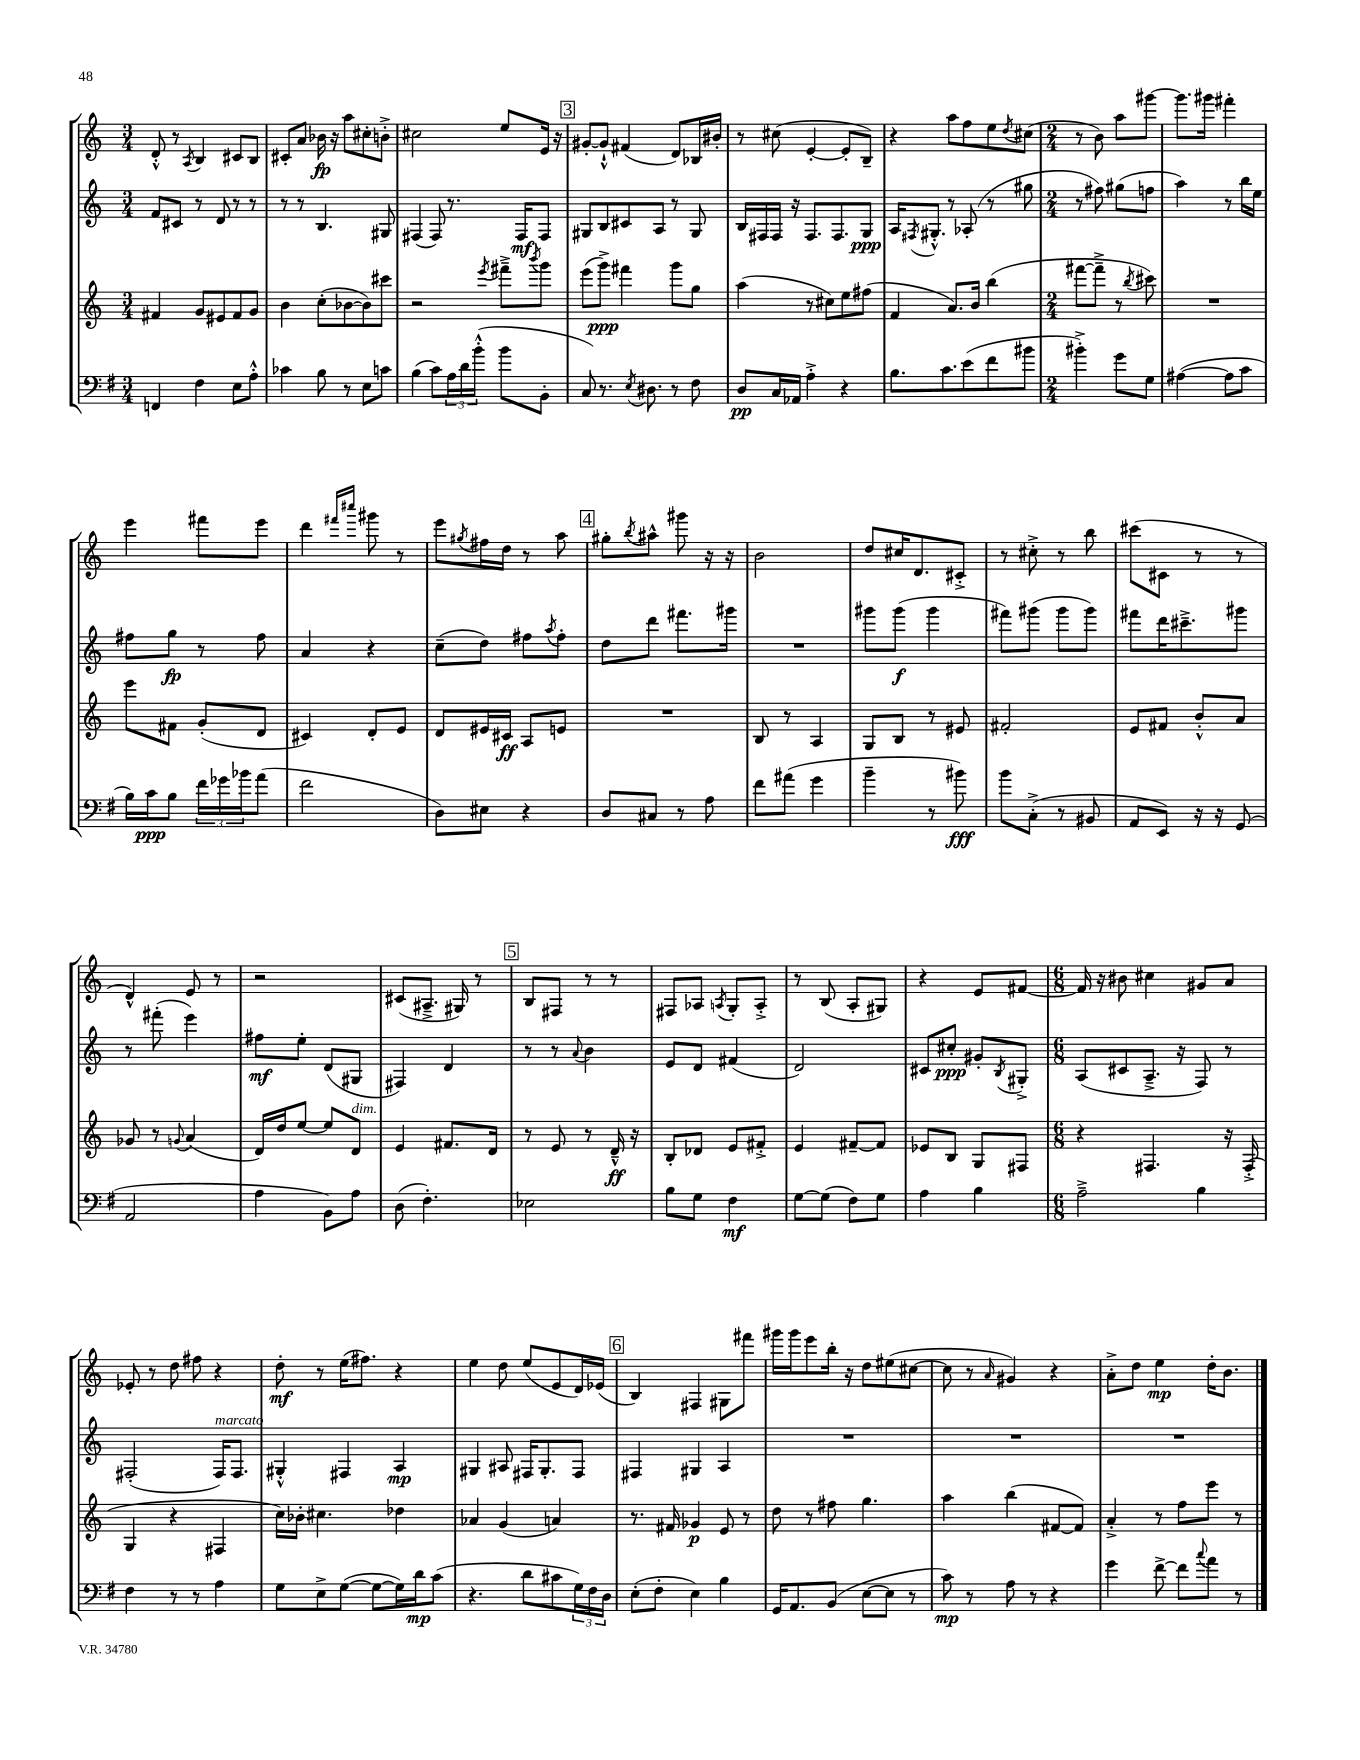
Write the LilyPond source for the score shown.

<<
\new StaffGroup <<
\new Staff = "s0" {
    \clef treble \key c \major \numericTimeSignature \time 3/4
    d'8-.-^ r8 \acciaccatura { a8 } b4 cis'8 b8 |
    cis'8-. a'8 bes'16\fp r16 a''8 cis''8-. b'8-.-> |
    cis''2 e''8 e'16 r16 |
    \mark \markup { \box "3" } gis'8~-. gis'8-!-^ fis'4( d'8) bes16 bis'16-. |
    r8 cis''8( e'4~-. e'8-. b8--) |
    r4 a''8 f''8 e''8 \acciaccatura { d''8 } cis''8( |
    \numericTimeSignature \time 2/4 r8 b'8) a''8 gis'''8~ |
    gis'''8. gis'''16 fis'''4-. |
    e'''4 fis'''8 e'''8 |
    d'''4 \grace { fis'''16 cis''''16 } gis'''8 r8 |
    e'''8 \acciaccatura { gis''8 } fis''16 d''16 r8 a''8 |
    \mark \markup { \box "4" } gis''8-. \acciaccatura { b''8 } ais''8-^ gis'''8 r16 r16 |
    b'2 |
    d''8 cis''16 d'8. cis'8-.-> |
    r8 cis''8-.-> r8 b''8 |
    cis'''8( cis'8 r8 r8 |
    d'4-^) e'8 r8 |
    r2 |
    cis'8( ais8.---> gis16) r8 |
    \mark \markup { \box "5" } b8 fis8 r8 r8 |
    fis8 aes8 \acciaccatura { a8 } g8-. a8-.-> |
    r8 b8( a8-. gis8) |
    r4 e'8 fis'8~ |
    \numericTimeSignature \time 6/8 fis'16 r16 bis'8 cis''4 gis'8 a'8 |
    ees'8-. r8 d''8 fis''8 r4 |
    d''8-.\mf r8 e''16( fis''8.) r4 |
    e''4 d''8 e''8( e'8 d'16) ees'16( |
    \mark \markup { \box "6" } b4) fis4 gis8 fis'''8 |
    gis'''16 gis'''16 e'''8 b''16-. r16 d''8 eis''8( cis''8~ |
    cis''8 r8 \grace { a'16 } gis'4) r4 |
    a'8-.-> d''8 e''4\mp d''16-. b'8. \bar "|." |
}
\new Staff = "s1" {
    \clef treble \key c \major \numericTimeSignature \time 3/4
    f'8 cis'8 r8 d'8 r8 r8 |
    r8 r8 b4. gis8 |
    fis4( fis8) r8. fis16\mf fis8 |
    \mark \markup { \box "3" } gis8 b8 cis'8 a8 r8 gis8 |
    b16 fis16 fis16 r16 fis8. fis8. g8\ppp |
    a16 \acciaccatura { fis8 } gis8.-.-^ r8 aes8-.( r8 gis''8 |
    \numericTimeSignature \time 2/4 r8 fis''8) gis''8( f''8 |
    a''4) r8 b''16 e''16 |
    fis''8 g''8\fp r8 fis''8 |
    a'4 r4 |
    c''8--( d''8) fis''8 \acciaccatura { a''8 } fis''8-. |
    \mark \markup { \box "4" } d''8 d'''8 fis'''8. gis'''16 |
    R2 |
    gis'''8 gis'''8\f( gis'''4 |
    fis'''8) gis'''8( gis'''8 gis'''8) |
    fis'''8 d'''16 cis'''8.---> gis'''8 |
    r8 fis'''8-.( e'''4) |
    fis''8\mf e''8-. d'8( gis8 |
    fis4) d'4 |
    \mark \markup { \box "5" } r8 r8 \appoggiatura { a'8 } b'4 |
    e'8 d'8 fis'4( |
    d'2) |
    cis'8 cis''8-.\ppp gis'8-. \acciaccatura { b8 } gis8-.-> |
    \numericTimeSignature \time 6/8 a8( cis'8 a8.---> r16 f8) r8 |
    fis2-.( fis16^\markup { \italic "marcato" }) fis8. |
    gis4-.-^ fis4 a4\mp |
    gis4 ais8 fis16 gis8.-. fis8 |
    \mark \markup { \box "6" } fis4 gis4 a4 |
    R2. |
    R2. |
    R2. \bar "|." |
}
\new Staff = "s2" {
    \clef treble \key c \major \numericTimeSignature \time 3/4
    fis'4 g'8 eis'8 fis'8 g'8 |
    b'4 c''8-.( bes'8~ bes'8) cis'''8 |
    r2 \acciaccatura { e'''8 } fis'''8---> \acciaccatura { b'''8 } g'''8 |
    \mark \markup { \box "3" } e'''8( g'''8->\ppp) fis'''4 g'''8 g''8 |
    a''4( r8 cis''8) e''8 fis''8( |
    f'4 a'8.) b'16 b''4( |
    \numericTimeSignature \time 2/4 fis'''8~ fis'''8---> r8 \acciaccatura { b''8 } cis'''8) |
    R2 |
    e'''8 fis'8 g'8-.( d'8 |
    cis'4) d'8-. e'8 |
    d'8 eis'16 cis'16\ff a8 e'8 |
    \mark \markup { \box "4" } R2 |
    b8 r8 a4 |
    g8 b8 r8 eis'8 |
    fis'2-. |
    e'8 fis'8 b'8-.-^ a'8 |
    ges'8 r8 \appoggiatura { g'8 } a'4( |
    d'16) d''16 e''8~ e''8 d'8^\markup { \italic "dim." } |
    e'4 fis'8. d'16 |
    \mark \markup { \box "5" } r8 e'8 r8 d'16---^\ff r16 |
    b8-. des'8 e'8 fis'8-.-> |
    e'4 fis'8~-- fis'8 |
    ees'8 b8 g8 fis8 |
    \numericTimeSignature \time 6/8 r4 fis4. r16 fis16-.->( |
    g4 r4 fis4 |
    c''16) bes'16-. cis''4. des''4 |
    aes'4 g'4( a'4) |
    \mark \markup { \box "6" } r8. fis'16 ges'4\p e'8 r8 |
    d''8 r8 fis''8 g''4. |
    a''4 b''4( fis'8~ fis'8) |
    a'4-.-> r8 f''8 e'''8 r8 \bar "|." |
}
\new Staff = "s3" {
    \clef bass \key g \major \numericTimeSignature \time 3/4
    f,4 fis4 e8 a8-.-^ |
    ces'4 b8 r8 e8 c'8 |
    b4( c'8) \tuplet 3/2 { a16 d'16 b'16-.-^( } b'8 b,8-. |
    \mark \markup { \box "3" } c8) r8. \acciaccatura { e8 } dis8. r8 fis8 |
    d8\pp c16 aes,16 a4-.-> r4 |
    b8. c'8. e'8( fis'8 bis'8 |
    \numericTimeSignature \time 2/4 bis'4-.->) g'8 g8 |
    ais4~( ais8 c'8 |
    b16) c'16\ppp b8 \tuplet 3/2 { fis'16 ges'16 bes'16 } a'8( |
    fis'2 |
    d8) eis8 r4 |
    \mark \markup { \box "4" } d8 cis8 r8 a8 |
    fis'8 ais'8( g'4 |
    b'4-- r8 bis'8\fff) |
    b'8 c8-.->( r8 bis,8 |
    a,8 e,8) r16 r16 g,8( |
    a,2 |
    a4 b,8) a8 |
    d8( fis4.-.) |
    \mark \markup { \box "5" } ees2 |
    b8 g8 fis4\mf |
    g8~ g8( fis8) g8 |
    a4 b4 |
    \numericTimeSignature \time 6/8 a2---> b4 |
    fis4 r8 r8 a4 |
    g8 e8-> g8~( g8~ g16) d'16\mp c'8( |
    r4. d'8 cis'8 \tuplet 3/2 { g16) fis16 d16 } |
    \mark \markup { \box "6" } e8-.( fis8-. e4) b4 |
    g,16 a,8. b,8( e8~ e8 r8 |
    c'8\mp) r8 a8 r8 r4 |
    g'4 fis'8~-> fis'8 \appoggiatura { c''8 } a'8 r8 \bar "|." |
}
>>
>>
\layout { \context { \Score \remove "Bar_number_engraver" } }
